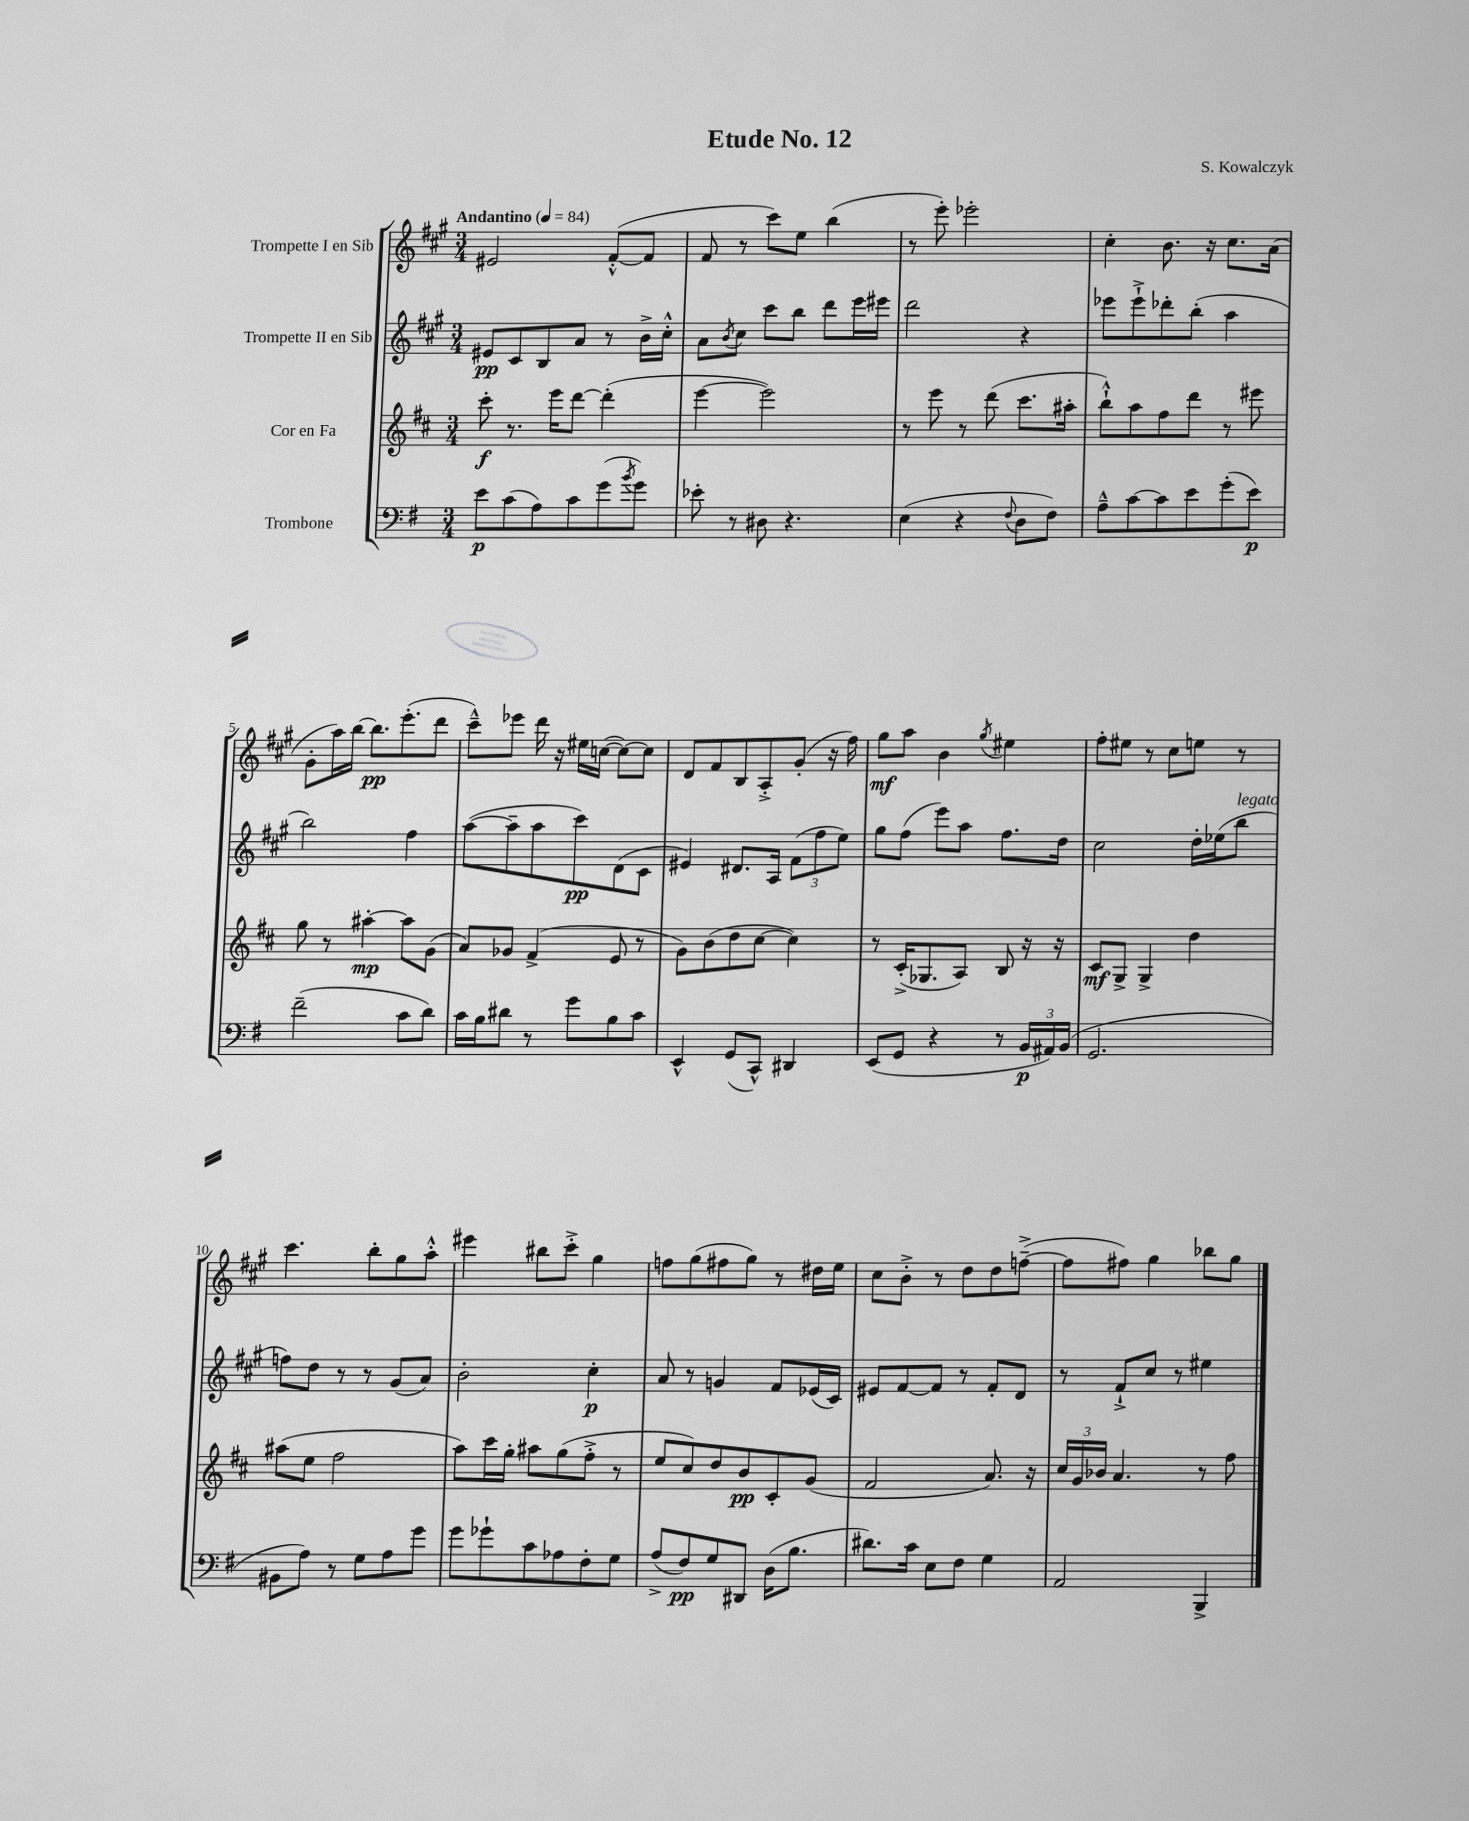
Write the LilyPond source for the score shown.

\header { title = "Etude No. 12" composer = "S. Kowalczyk" }
<<
\new StaffGroup <<
\new Staff = "s0" \with { instrumentName = "Trompette I en Sib" } {
    \clef treble \key a \major \numericTimeSignature \time 3/4 \tempo "Andantino" 4 = 84
    eis'2 fis'8~-.-^( fis'8 |
    fis'8 r8 cis'''8) e''8 b''4( |
    r8 e'''8-.) ees'''2-. |
    cis''4-. b'8. r16 cis''8. a'16( |
    gis'8-. a''16) b''16~ b''8.\pp e'''8.-.( d'''8 |
    cis'''8---^) ees'''8 d'''16 r16 eis''16 c''16~( c''8~) c''8 |
    d'8 fis'8 b8 a8-.-> gis'8-.( r16 fis''16) |
    gis''8\mf a''8 b'4 \acciaccatura { gis''8 } eis''4 |
    fis''8-. eis''8 r8 cis''8 e''8 r8 |
    cis'''4. b''8-. gis''8 a''8-.-^ |
    eis'''4 bis''8 cis'''8-.-> gis''4 |
    f''8 gis''8( fis''8 gis''8) r8 dis''16 e''16 |
    cis''8 b'8-.-> r8 d''8 d''8 f''8~--->( |
    f''8 fis''8) gis''4 bes''8 gis''8 \bar "|." |
}
\new Staff = "s1" \with { instrumentName = "Trompette II en Sib" } {
    \clef treble \key a \major \numericTimeSignature \time 3/4
    eis'8\pp cis'8 b8 a'8 r8 b'16-> cis''16-.-^ |
    a'8 \acciaccatura { b'8 } cis''8 cis'''8 b''8 d'''8 e'''16 eis'''16 |
    d'''2 r4 |
    ees'''8 ees'''8-!-> des'''8-. b''8-.( a''4 |
    b''2) fis''4 |
    a''8~( a''8-- a''8 cis'''8\pp) d'8( cis'8 |
    eis'4) dis'8. a16 \tuplet 3/2 { fis'8( fis''8 e''8) } |
    gis''8 fis''8( e'''8) a''8 fis''8. d''16 |
    cis''2 d''16-. ees''16( b''8^\markup { \italic "legato" } |
    f''8) d''8 r8 r8 gis'8( a'8) |
    b'2-. cis''4-.\p |
    a'8 r8 g'4 fis'8 ees'16( cis'16) |
    eis'8 fis'8~ fis'8 r8 fis'8-. d'8 |
    r8 fis'8-!-> cis''8 r8 eis''4 \bar "|." |
}
\new Staff = "s2" \with { instrumentName = "Cor en Fa" } {
    \clef treble \key d \major \numericTimeSignature \time 3/4
    cis'''8-.\f r8. e'''16 d'''8~ d'''4-.( |
    e'''4~ e'''2) |
    r8 e'''8 r8 d'''8( cis'''8. ais''16-. |
    b''8-!-^) a''8 fis''8 d'''8 r8 eis'''8 |
    g''8 r8 ais''4~-.\mp ais''8 g'8( |
    a'8) ges'8 fis'4->( e'8 r8 |
    g'8) b'8( d''8 cis''8~ cis''4) |
    r8 cis'16-.->( ges8. a8) b8 r16 r16 |
    cis'8\mf g8-> g4-> d''4 |
    ais''8( e''8 fis''2 |
    a''8) cis'''16 g''16-. ais''8 g''8( fis''8-.-> r8 |
    e''8 cis''8) d''8 b'8\pp cis'8-. g'8( |
    fis'2 a'8.) r16 |
    \tuplet 3/2 { cis''16 g'16 bes'16 } a'4. r8 fis''8 \bar "|." |
}
\new Staff = "s3" \with { instrumentName = "Trombone" } {
    \clef bass \key g \major \numericTimeSignature \time 3/4
    e'8\p c'8( a8) c'8 g'8( \acciaccatura { b'8 } g'8) |
    ees'8-. r8 dis8 r4. |
    e4( r4 \appoggiatura { fis8 } d8 fis8) |
    a8---^ c'8~ c'8 e'8 g'8-.( e'8\p) |
    fis'2--( c'8 d'8) |
    c'16 b16 dis'8 r8 g'8 b8 c'8 |
    e,4-^ g,8( c,8-^) dis,4 |
    e,8( g,8 r4 r8 \tuplet 3/2 { b,16\p ais,16) b,16( } |
    g,2. |
    bis,8 a8) r8 g8 a8 g'8 |
    g'8 ges'8-! c'8 aes8 fis8-. g8 |
    a8->( fis8\pp) g8 dis,8 d16( b8. |
    dis'8.) c'16 e8 fis8 g4 |
    a,2 b,,4-> \bar "|." |
}
>>
>>
